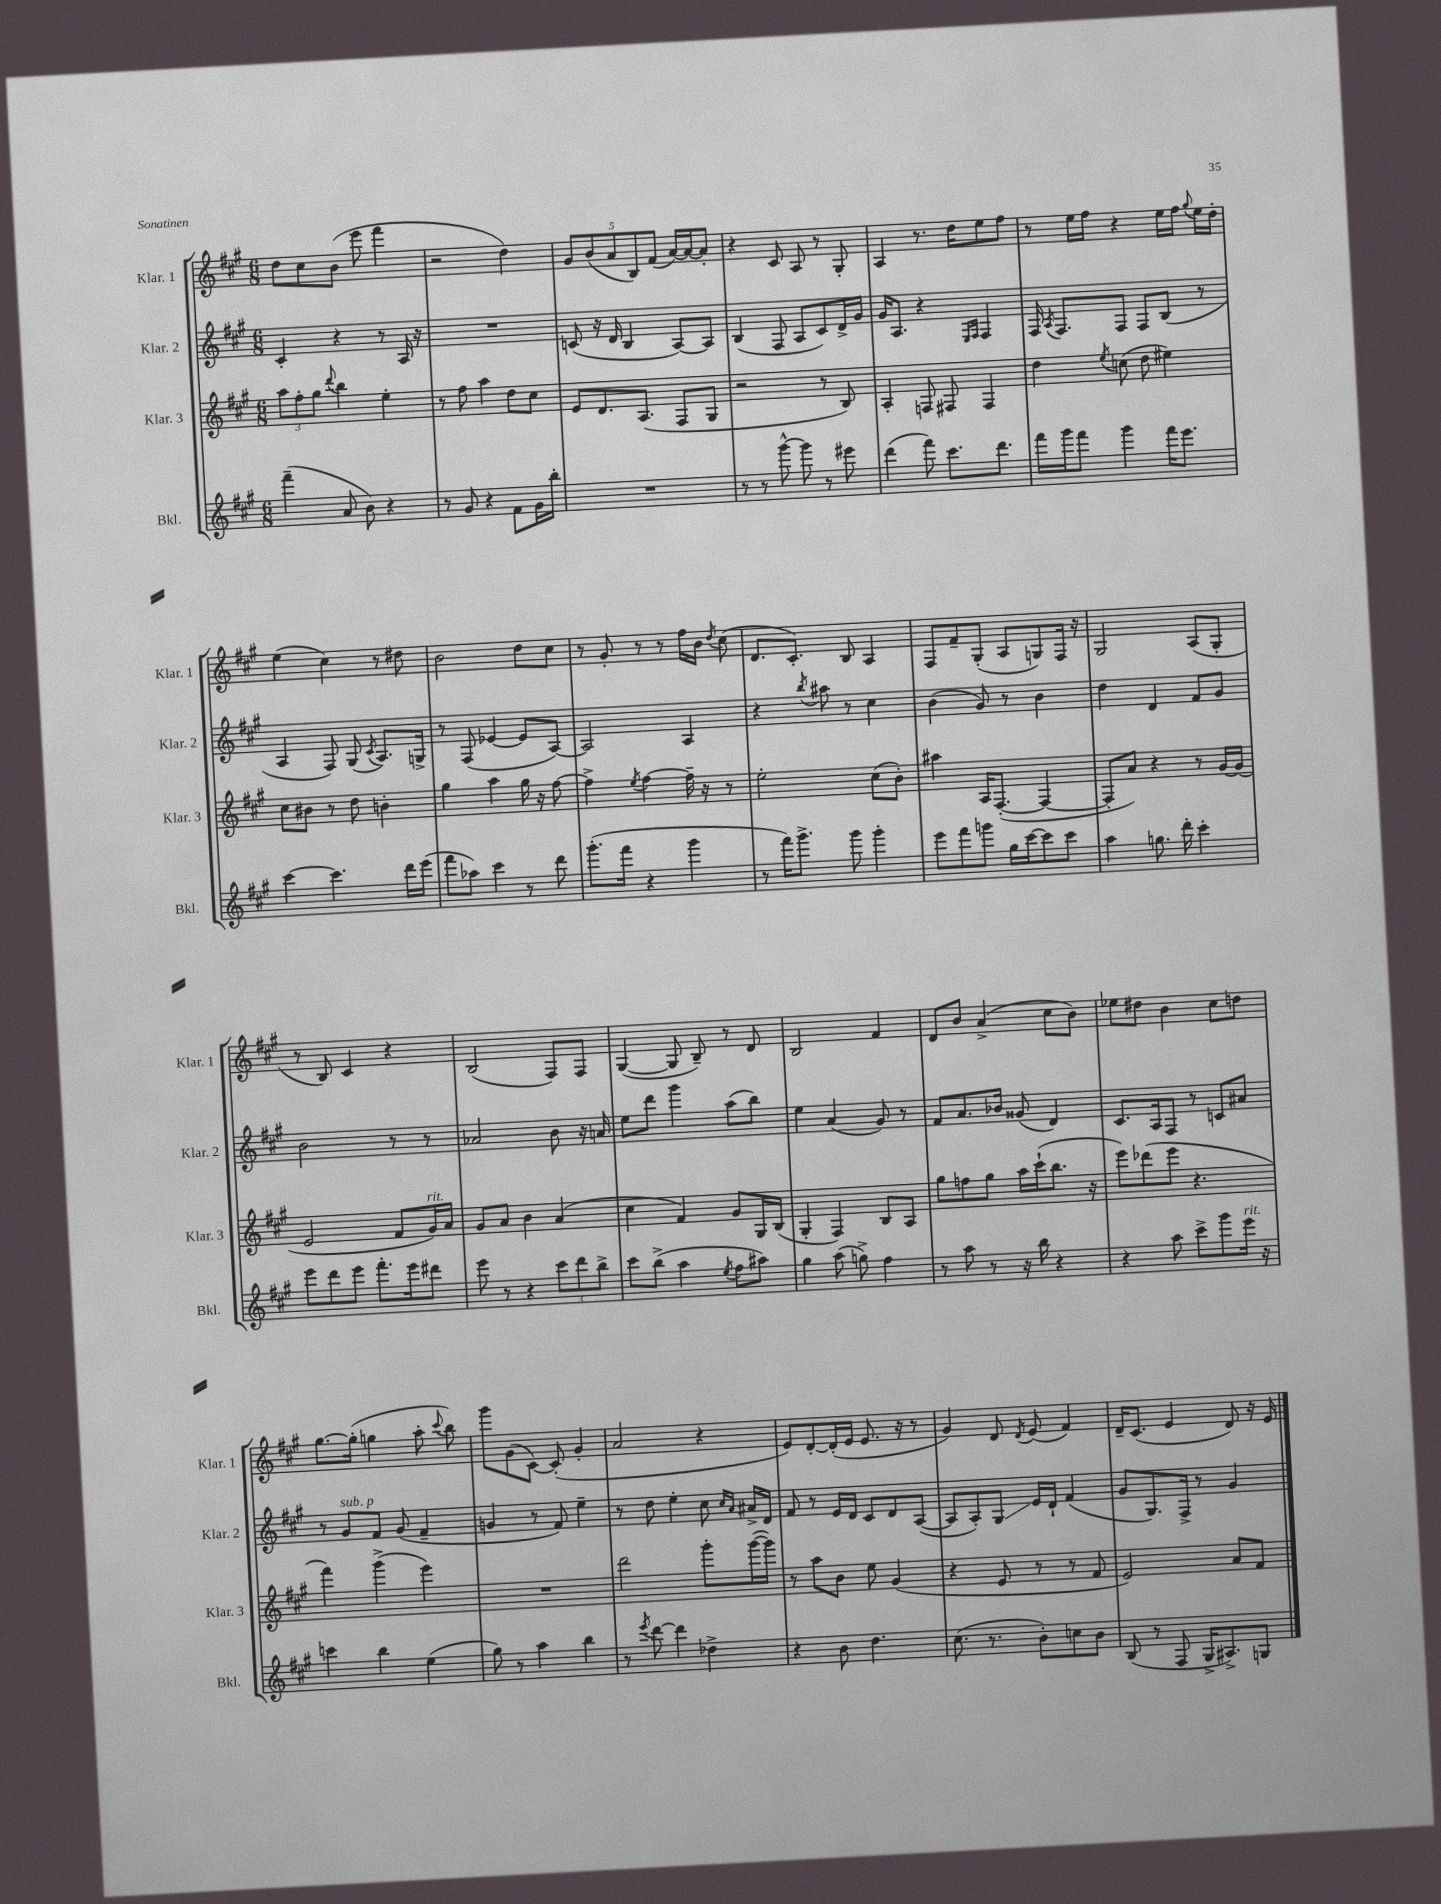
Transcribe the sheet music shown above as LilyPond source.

<<
\new StaffGroup <<
\new Staff = "s0" \with { instrumentName = "Klar. 1" shortInstrumentName = "Klar. 1" } {
    \clef treble \key a \major \numericTimeSignature \time 6/8
    \autoBeamOff d''8[ cis''8 b'8]( e'''8 fis'''4 |
    r2 d''4) |
    \tuplet 5/4 { gis'8[ b'8( a'8 b8) fis'8]( } a'16[~) a'16~ a'8]-. |
    r4 cis'8 a8 r8 gis8-. |
    a4 r8. d''16[ e''8 fis''8] |
    r8 e''16[ fis''16] r4 e''16[ fis''16] \appoggiatura { gis''8 } e''16[ d''16]-. |
    e''4( cis''4) r8 dis''8 |
    b'2 d''8[ cis''8] |
    r8 gis'8-. r8 r8 fis''16[ b'16] \acciaccatura { d''8 } cis''8( |
    d'8.[ cis'8.]-.) b8 a4 |
    fis8[ fis'8-- gis8]-.( a8[ g8) fis16] r16 |
    gis2 a8[( gis8]-. |
    r8 b8) cis'4 r4 |
    b2( fis8[) fis8] |
    gis4~( gis8 b8--) r8 d'8 |
    b2 fis'4 |
    d'8[ b'8] a'4->( cis''8[ b'8]) |
    ees''8[ dis''8] b'4 cis''8[ d''8] |
    gis''8.[~ gis''16]-.( g''4 a''8-. \appoggiatura { cis'''8 } b''8) |
    gis'''8[ gis'8( cis'8]~) cis'8-.( gis'4-. |
    a'2 r4 |
    e'8[) d'8~-. d'16-.( e'16] e'8. r16 r8 |
    gis'4) d'8 \acciaccatura { d'8 } e'8( fis'4) |
    d'16[-- cis'8.]( e'4 d'8) r16 e'16 \bar "|." |
}
\new Staff = "s1" \with { instrumentName = "Klar. 2" shortInstrumentName = "Klar. 2" } {
    \clef treble \key a \major \numericTimeSignature \time 6/8
    \autoBeamOff cis'4-. r4 r8 a16 r16 |
    R2. |
    c'8( r16 d'16 b4 a8[~) a8] |
    b4( fis8 a8[ cis'8) d'16-> gis'16] |
    gis'16[ a8.] r4 \grace { e16[ fis16] } fis4 |
    fis16 \acciaccatura { a8 } fis8.[ fis8] fis8[ b8]( r8 |
    a4 fis8) gis8( \acciaccatura { cis'8 } a8.[) g16]-> |
    r8 fis8( ees'4~ ees'8[ a8]~) |
    a2 a4 |
    r4 \acciaccatura { b''8 } ais''8 r8 cis''4 |
    b'4( gis'8) r8 b'4 |
    d''4 d'4 fis'8[ gis'8] |
    b'2 r8 r8 |
    aes'2 b'8 r16 a'16 |
    e''8[ d'''8] gis'''4 a''8[( b''8]) |
    e''4 a'4( gis'8) r8 |
    fis'8[ a'8. bes'16] gisis'8( d'4) |
    cis'8.[ a16 fis8] r8 c'8[ ais'8] |
    r8 gis'8[^\markup { \italic "sub. p" } fis'8] gis'8( fis'4-- |
    g'4 r8 fis'8) e''4-- |
    r8 d''8 e''4-. cis''8 \grace { cis''16[ a'16] } ais'16[-> d'16] |
    fis'8 r8 e'16[ d'16] cis'8[ d'8 a8]~( |
    a8[ a8-.) gis8]\glissando e'16[ d'16]-! fis'4( |
    gis'8[ gis8.) fis16]-> r8 gis'4 \bar "|." |
}
\new Staff = "s2" \with { instrumentName = "Klar. 3" shortInstrumentName = "Klar. 3" } {
    \clef treble \key a \major \numericTimeSignature \time 6/8
    \autoBeamOff \tuplet 3/2 { a''8[ fis''8-. gis''8] } \appoggiatura { d'''8 } b''4 e''4-. |
    r8 fis''8 a''4 d''8[ cis''8] |
    e'8[ d'8. a8.]( fis8[ gis8] |
    r2 r8 b8) |
    a4-. f8 fis8 fis4 |
    d''4 \acciaccatura { e''8 } c''8( d''8 eis''4) |
    cis''8[ bis'8] r8 d''8 b'4-. |
    gis''4 a''4 gis''16 r16 fis''8~ |
    fis''4-> \acciaccatura { e''8 } fis''4~ fis''16-- r16 r8 |
    e''2-. cis''8[( b'8]-.) |
    ais''4 a16[ fis8.]~-.( fis4~ |
    fis8[-. a'8]) r4 r8 gis'16[~ gis'16]( |
    e'2 fis'8[ gis'16^\markup { \italic "rit." }) a'16] |
    gis'8[ a'8] b'4 a'4( |
    cis''4 fis'4) gis'8[ gis16 b16]( |
    gis4-. fis4) b8[ a8] |
    gis''8[ f''8 gis''8] a''16[ cis'''16-!( b''8.] r16 |
    e'''8[) des'''8( e'''8] r4. |
    fis'''4) gis'''4->( e'''4) |
    R2. |
    d'''2 gis'''8[-. gis'''16~( gis'''16]) |
    r8 a''8[ b'8] e''8 gis'4( |
    r4 e'8 r8 r8 fis'8 |
    e'2) a'8[ fis'8] \bar "|." |
}
\new Staff = "s3" \with { instrumentName = "Bkl." shortInstrumentName = "Bkl." } {
    \clef treble \key a \major \numericTimeSignature \time 6/8
    \autoBeamOff fis'''4--( a'8 b'8) r4 |
    r8 gis'8 r4 fis'8[ gis'16 b''16]-. |
    R2. |
    r8 r8 gis'''8~-^ gis'''8 r8 eis'''8 |
    d'''4( fis'''8) cis'''8.[ d'''8.] |
    fis'''16[ gis'''16 fis'''8] gis'''4 fis'''16[ e'''8.] |
    cis'''4~ cis'''4. d'''16[ e'''16]( |
    fis'''8[ aes''8]) cis'''4 r8 d'''8 |
    gis'''8.[-.( fis'''16] r4 gis'''4 |
    r8 fis'''16[) gis'''8.]-> gis'''8 gis'''4-. |
    e'''8[ fis'''8 g'''8] gis''16[ cis'''16~ cis'''8 cis'''8] |
    a''4 g''8. d'''16-. cis'''4-. |
    e'''8[ d'''8 e'''8] fis'''8.[-. e'''16 dis'''8] |
    e'''8 r8 r4 \tuplet 3/2 { cis'''8[ d'''8 b''8]-> } |
    cis'''8[ b''8]->( a''4 \acciaccatura { e''8 } fis''8[ ais''8]) |
    gis''4 a''8( g''8->) fis''4 |
    r8 a''8 r8 r16 b''16 r4 |
    r4 a''8 cis'''8[-> gis'''8 e'''16]^\markup { \italic "rit." } r16 |
    c'''4 b''4 e''4( |
    gis''8) r8 a''4 b''4 |
    r8 \acciaccatura { e'''8 } d'''8~ d'''4 des''4-> |
    r4 b'8 d''4. |
    cis''8.( r8. b'8[-.) c''8 b'8] |
    b8( r8 fis8 gis16[-> ais8.->) g8] \bar "|." |
}
>>
>>
\layout { \context { \Score \remove "Bar_number_engraver" } }
